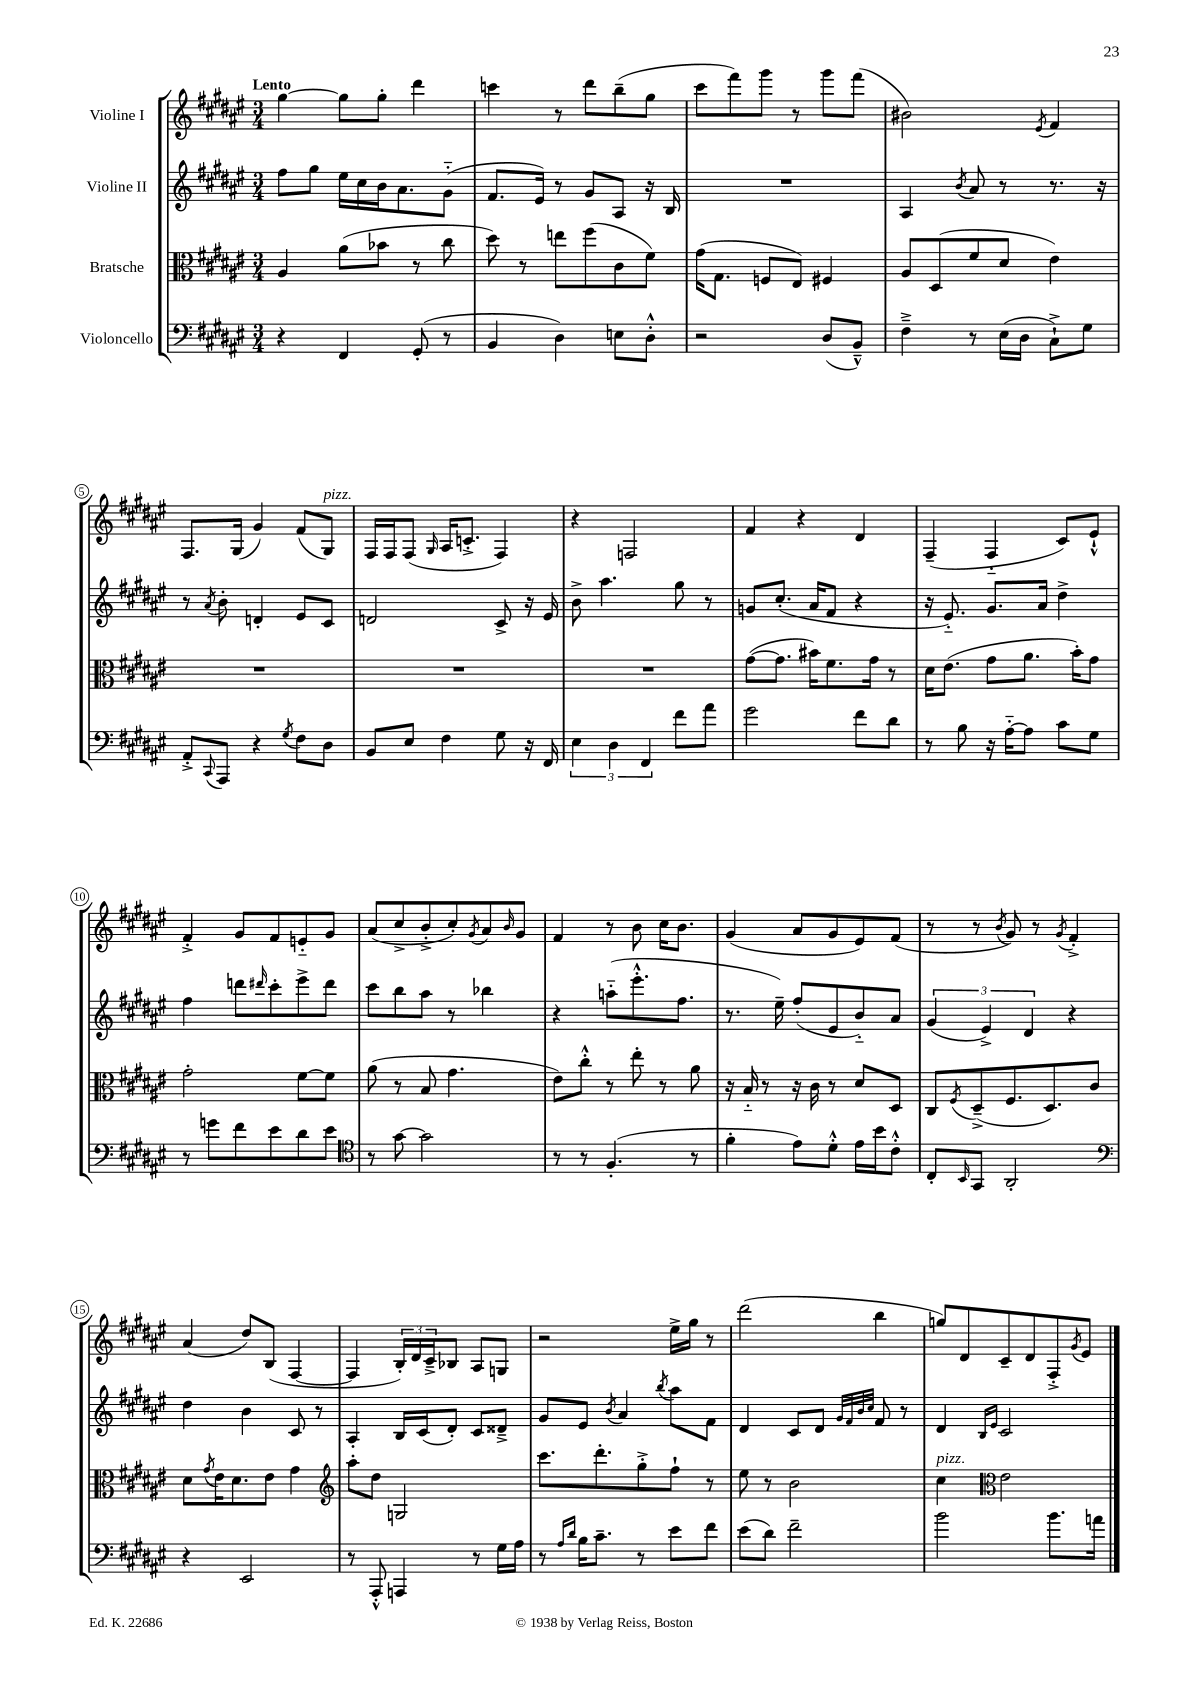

**kern	**kern	**kern	**kern
*staff4	*staff3	*staff2	*staff1
*clefF4	*clefC3	*clefG2	*clefG2
*k[f#c#g#d#a#e#]	*k[f#c#g#d#a#e#]	*k[f#c#g#d#a#e#]	*k[f#c#g#d#a#e#]
*M3/4	*M3/4	*M3/4	*M3/4
4r	4A#	8ff#	[4gg#
.	.	8gg#	.
4FF#	(8a#	16ee#	8gg#]
.	.	16cc#	.
.	8b-	16b	8gg#'
.	.	8.a#	.
(8GG#'	8r	.	4ddd#
8r	8cc#	(8g#'~	.
=	=	=	=
4BB	8dd#)	8.f#	4ccc
.	8r	.	.
.	.	16e#)	.
4D#)	8ee	8r	8r
.	(8ff#	8g#	8ddd#
8E	8c#	8A#	(8bb~
8D#'^^	8f#)	16r	8gg#
.	.	16B	.
=	=	=	=
2r	(16g#	2.r	8ccc#
.	8.G#	.	.
.	.	.	8fff#)
.	8F	.	8ggg#
.	8E#)	.	8r
(8D#	4F#	.	8ggg#
8BB~^^)	.	.	(8fff#
=	=	=	=
4F#~^	8A#	4A#	2b#)
.	(8D#	.	.
.	.	8qb	.
8r	8f#	8a#	.
(16E#	8d#	8r	.
16D#	.	.	.
.	.	.	8qe#
8C#`^)	4e#)	8.r	4f#
8G#	.	.	.
.	.	16r	.
=	=	=	=
8AA#'^	2.r	8r	8.F#
8qqCC#	.	8qa#	.
8AAA#	.	8b'	.
.	.	.	(16G#
4r	.	4d'	4g#)
8qG#	.	.	.
8F#	.	8e#	(8f#
8D#	.	8c#	8G#)
=	=	=	=
8BB	2.r	2d	16F#
.	.	.	16F#
8E#	.	.	(8F#
.	.	.	16qqG#
4F#	.	.	16A#
.	.	.	8.c'^
8G#	.	8c#^	4F#)
16r	.	16r	.
16FF#	.	16e#	.
=	=	=	=
6E#	2.r	8b^	4r
.	.	4.aa#	.
6D#	.	.	.
.	.	.	2F
6FF#	.	.	.
8f#	.	8gg#	.
8a#	.	8r	.
=	=	=	=
2g#	([8g#	8g	4f#
.	8.g#]	(8.cc#'	.
.	.	.	4r
.	16b#)	16a#	.
.	8.f#	8f#	.
8f#	.	4r	4d#
.	16g#	.	.
8d#	8r	.	.
=	=	=	=
8r	16d#	16r	(4F#~
.	(8.e#	8.e#'~)	.
8B	.	.	.
16r	8g#	8.g#	4F#'~
[16A#'~	.	.	.
8A#]	8.a#	.	.
.	.	16a#	.
8c#	.	4dd#^	8c#)
.	16b')	.	.
8G#	8g#	.	8e#`^^
=	=	=	=
8r	2g#'	4ff#	4f#'^
8g	.	.	.
8f#	.	8ddd	8g#
.	.	16qqddd#	.
8e#	.	8ccc#'	8f#
8d#	[8f#	8eee#^	8e'~
8e#	8f#]	8ddd#	8g#
=	=	=	=
*clefC4	*	*	*
8r	(8a#	8ccc#	(8a#
[8g#	8r	8bb	8cc#^
2g#]	8B	8aa#	8b'^
.	4.g#	8r	8cc#')
.	.	.	8qg#
.	.	4bb-	8a#
.	.	.	16qqb
.	.	.	8g#
=	=	=	=
8r	8e#)	4r	4f#
8r	8cc#'^^	.	.
(4.F#'	8r	(8aa'~	8r
.	8ee#'	8.eee#'^^	8b
.	8r	.	16cc#
.	.	8.ff#	8.b
8r	8a#	.	.
=	=	=	=
4f#'	16r	8.r	(4g#
.	16B'~	.	.
.	8r	.	.
.	.	16ee#~)	.
8e#)	16r	(8ff#'	8a#
.	16c#	.	.
8d#'^^	8r	8e#	8g#
16e#	8d#	8b'~)	8e#)
16b	.	.	.
8c#'^^	8D#	8a#	(8f#
=	=	=	=
8C#'	8C#	(6g#	8r
16qqBB	8qF#	.	.
8GG#	(8D#~^	.	8r
.	.	6e#^)	.
.	.	.	8qb
2AA#'	8.F#	.	8g#)
.	.	6d#	.
.	.	.	8r
.	8.D#)	.	.
.	.	.	8qg#
.	.	4r	4f#'^
.	8c#	.	.
=	=	=	=
*clefF4	*	*	*
4r	8d#	4dd#	(4a#
.	8qg#	.	.
.	16e#	.	.
.	8.d#	.	.
2EE#	.	4b	8dd#)
.	8e#	.	(8B
.	4g#	8c#	[4F#
.	.	8r	.
=	=	=	=
*	*clefG2	*	*
8r	8aa#'	4A#'	4F#]
8AAA#'^^	8dd#	.	.
4AAA	2G	16B	24B')
.	.	.	24d#
.	.	(16c#	.
.	.	.	24c#~^
.	.	8d#')	8B-
8r	.	8c#	8A#
16G#	.	8d##~^	8G
16A#	.	.	.
=	=	=	=
8r	8.ccc#	8g#	2r
16qqA#	.	.	.
16qqd#	.	.	.
16B	.	8e#	.
8.c#~	8.ddd#'	.	.
.	.	8qb	.
.	.	4a#	.
8r	8gg#'^	.	.
.	.	8qbb	.
8e#	8ff#`	8aa#	16ee#^
.	.	.	16gg#
8f#	8r	8f#	8r
=	=	=	=
(8e#	8ee#	4d#	(2ddd#
8d#)	8r	.	.
2f#~	2b	8c#	.
.	.	8d#	.
.	.	32qqg#	.
.	.	32qqf#	.
.	.	32qqb	.
.	.	32qqcc#	.
.	.	8f#	4bb
.	.	8r	.
=	=	=	=
2b	4cc#	4d#	8gg)
.	.	.	8d#
*	*clefC3	*	*
.	.	16qqB	.
.	.	16qqe#	.
.	2e#	2c#	8c#~
.	.	.	8d#
8.b	.	.	8F#'^
.	.	.	8qg#
.	.	.	8e#
16a	.	.	.
==	==	==	==
*-	*-	*-	*-
